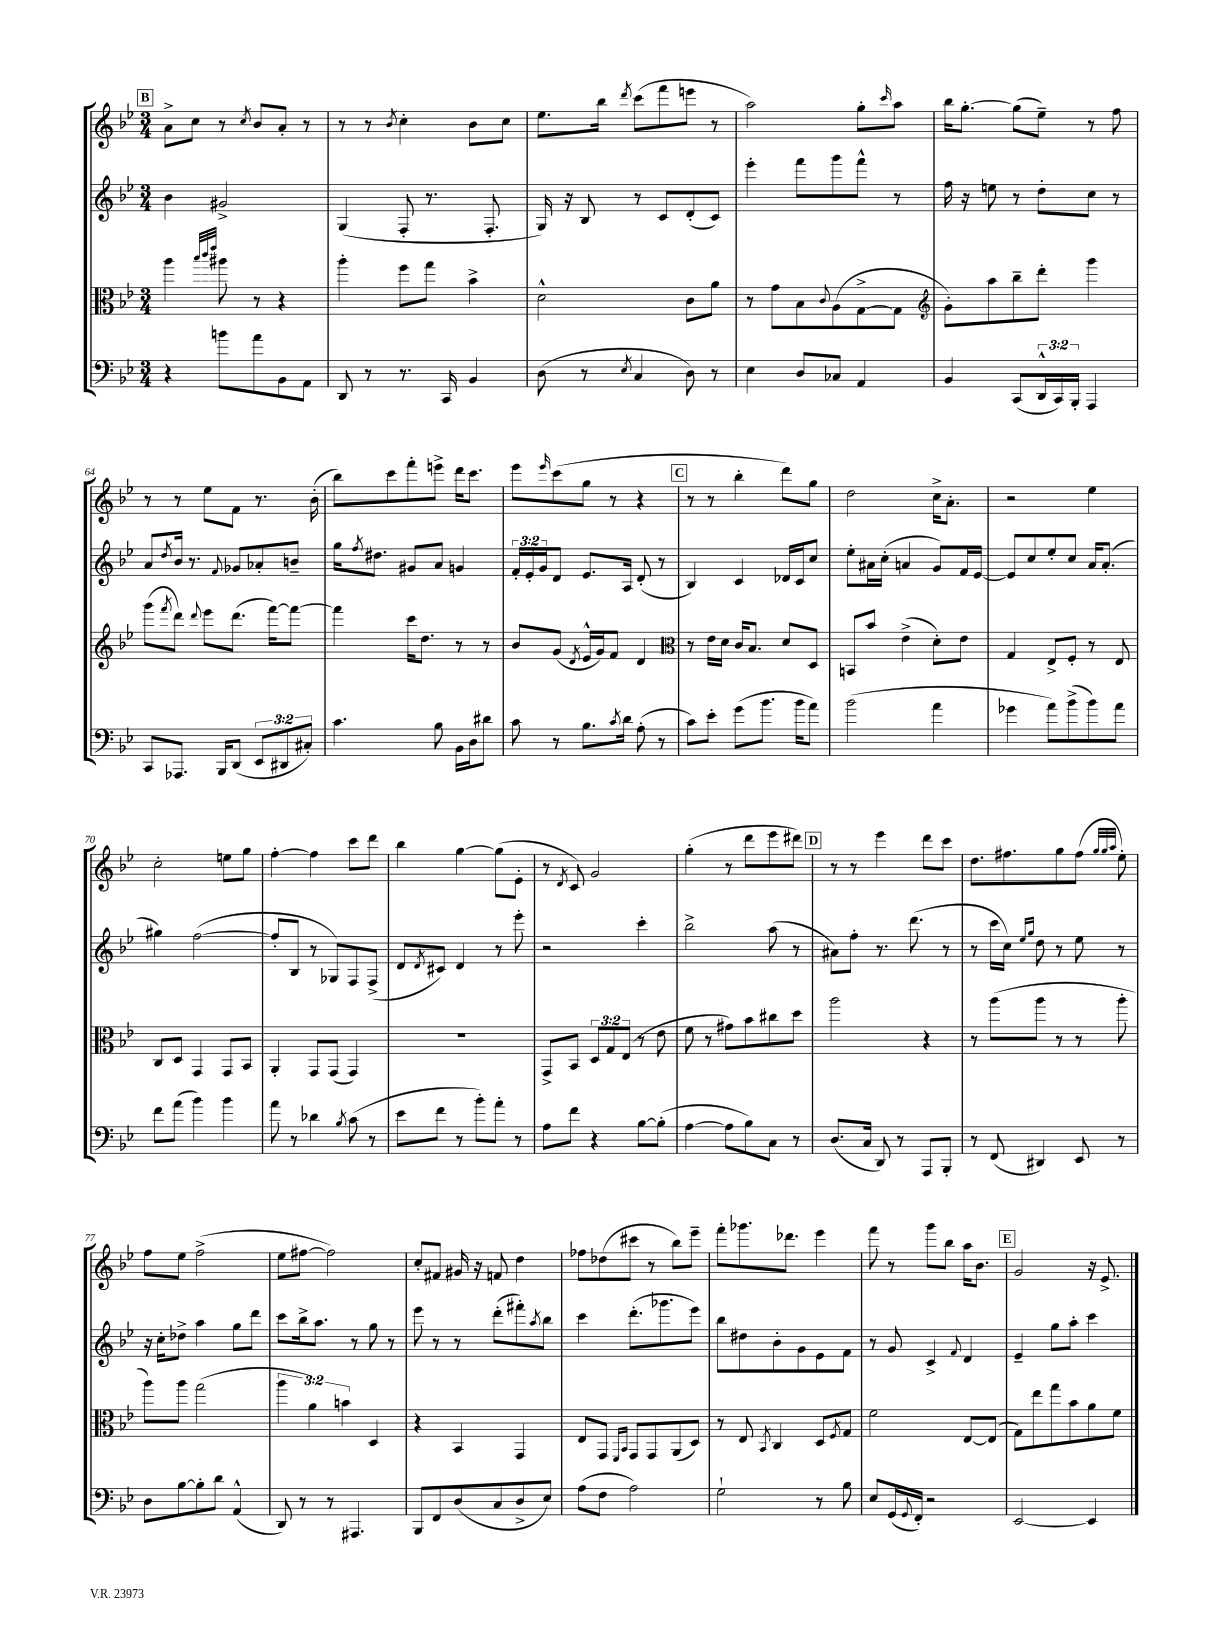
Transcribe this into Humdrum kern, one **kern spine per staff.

**kern	**kern	**kern	**kern
*staff4	*staff3	*staff2	*staff1
*clefF4	*clefC3	*clefG2	*clefG2
*k[b-e-]	*k[b-e-]	*k[b-e-]	*k[b-e-]
*M3/4	*M3/4	*M3/4	*M3/4
4r	4aa	4b-	8a^
.	.	.	8cc
.	32qqbb-	.	.
.	32qqccc	.	.
.	32qqeee-	.	.
8b	8aa#	2g#^	8r
.	.	.	8qcc
8a	8r	.	8b-
8BB-	4r	.	8a'
8AA	.	.	8r
=	=	=	=
8DD	4aa'	(4G	8r
8r	.	.	8r
.	.	.	8qb-
8.r	8ff	8F'	4cc'
.	8gg	8.r	.
16CC	.	.	.
4BB-	4b-^	.	8b-
.	.	8.F'	.
.	.	.	8cc
=	=	=	=
(8D	2d^^	16G)	8.ee-
.	.	16r	.
8r	.	8B-	.
.	.	.	16bb-
8qE-	.	.	8qddd
4C	.	8r	(8ccc
.	.	8c	8fff
8D)	8c	(8d'	8eee
8r	8a	8c)	8r
=	=	=	=
4E-	8r	4eee-'	2aa)
.	8g	.	.
8D	8B-	8fff	.
.	8qqc	.	.
8C-	(8A	8ggg	.
4AA	[8G^	8fff^^	8gg'
.	.	.	16qqccc
.	8G]	8r	8aa
=	=	=	=
*	*clefG2	*	*
4BB-	8g')	16ff	16bb-
.	.	16r	[8.gg'
.	8aa	8ee	.
(8CC	8bb-~	8r	(8gg]
24DD^^	8ddd'	8dd'	8ee-~)
24CC)	.	.	.
24BBB-'	.	.	.
4AAA	4ggg	8cc	8r
.	.	8r	8ff
=	=	=	=
8CC	(8ggg	8a	8r
.	8qfff	8qdd	.
8.AAA-	8ddd)	16b-	8r
.	.	8.r	.
.	8qqddd	.	.
.	8eee-	.	8ee-
16BBB-	.	.	.
.	.	8qqf	.
(8DD	(8.ddd	8g-	8f
12EE-	.	8a-'	8.r
.	[16fff)	.	.
12DD#	.	.	.
.	8fff_	8b~	.
12C#')	.	.	.
.	.	.	(16b-'
=	=	=	=
4.c	4fff]	16gg	8bb-)
.	.	8qff	.
.	.	8.dd#	.
.	.	.	8ccc
.	16ccc	8g#	8fff'
.	8.dd	.	.
8B-	.	8a	8eee^
16BB-	8r	4g	16ddd
16D	.	.	8.ccc
8d#	8r	.	.
=	=	=	=
8c	8b-	24f'	8eee-
.	.	24e-'	.
.	.	24g	.
.	.	.	16qqeee-
8r	(8g	8d	(8ccc
.	8qd	.	.
8.B-	16e-^^	8.e-	8gg
.	16g)	.	.
.	8f	.	8r
8qc	.	.	.
16d	.	16A	.
(8A'	4d	(8d'	4r
8r	.	8r	.
=	=	=	=
*	*clefC3	*	*
8c)	8r	4B-)	8r
8e-'	16e-	.	8r
.	16d	.	.
(8g	16c	4c	4bb-'
.	8.B-	.	.
8.b-	.	.	.
.	8d	16d-	8ddd)
16b-	.	16c	.
8a)	8D	8cc	8gg
=	=	=	=
(2b-	8BB	8ee-'	2dd
.	8b-	16a#	.
.	.	(16cc'	.
.	(4e-^	4a	.
4a	8d')	8g)	16cc^
.	.	.	8.a'
.	8e-	16f	.
.	.	[16e-	.
=	=	=	=
4g-	4G	8e-]	2r
.	.	8cc	.
8a)	8E-^	8ee-'	.
(8b-^	8F'	8cc	.
8b-)	8r	16a	4ee-
.	.	(8.a'	.
8a	8E-	.	.
=	=	=	=
8f	8C	4gg#)	2cc'
(8a	8D	.	.
4b-)	4GG	([2ff	.
4b-	8GG	.	8ee
.	8BB-	.	8gg
=	=	=	=
8a	4AA'	8ff']	[4ff'
8r	.	8B-	.
4d-	8GG	8r	4ff]
.	(8GG	8G-)	.
8qB-	.	.	.
(8c	4GG)	8F	8ccc
8r	.	(8F^	8ddd
=	=	=	=
8e-	2.r	8d	4bb-
.	.	8qd	.
8f	.	8c#)	.
8r	.	4d	[4gg
8b-')	.	.	.
8a'	.	8r	(8gg]
8r	.	8eee-'	8e-'
=	=	=	=
8A	8GG^	2r	8r
.	.	.	8qd
8f	8BB-	.	8c)
4r	12D	.	2g
.	12G	.	.
.	(12E-	.	.
[8B-	8r	4ccc'	.
(8B-']	8e-	.	.
=	=	=	=
[4A	8f	2bb-^	(4gg'
.	8r	.	.
8A]	8g#)	.	8r
8B-)	8b-	.	8ddd
8C	8cc#	(8aa	8eee-
8r	8dd	8r	8ddd#)
=	=	=	=
(8.D	2aa	8a#)	8r
.	.	8ff'	8r
16C	.	.	.
8DD)	.	8.r	4eee-
8r	.	.	.
.	.	(8.ddd	.
8AAA	4r	.	8ddd
8BBB-'	.	8r	8ccc
=	=	=	=
8r	8r	8r	8.dd
(8FF	(8aa	16ccc	.
.	.	16cc)	8.ff#
.	.	16qqee-	.
.	.	16qqgg	.
4DD#)	8aa	8dd	.
.	8r	8r	8gg
8EE-	8r	8ee-	(8ff#
.	.	.	32qqgg
.	.	.	32qqgg
.	.	.	32qqaa
8r	8aa'	8r	8ee-')
=	=	=	=
8D	8aa)	16r	8ff
.	.	16cc'	.
[8B-	8aa	8dd-^	8ee-
8B-']	(2gg	4aa	(2ff^
8d	.	.	.
(4AA^^	.	8gg	.
.	.	8ddd	.
=	=	=	=
8DD)	6aa	8ccc	8ee-
8r	.	16bb-^	[8ff#
.	6a)	.	.
.	.	8.aa	.
8r	.	.	2ff#])
.	6b	.	.
4.AAA#	.	8r	.
.	4D	8gg	.
.	.	8r	.
=	=	=	=
8BBB-	4r	8eee-	8cc'
8FF	.	8r	8f#
(8D	4BB-	8r	16g#
.	.	.	16r
8C	.	(8ddd'	8f
8D^	4GG	8fff#')	4dd
.	.	8qaa	.
8E-)	.	8bb-	.
=	=	=	=
(8A	8E-	4ccc	8ff-
8F	8GG	.	(8dd-
.	16qqFF	.	.
.	16qqBB-	.	.
2A)	8GG	(8.ddd'	8ccc#
.	8GG	.	8r
.	.	8.ggg-	.
.	(8AA	.	8bb-)
.	8D)	8eee-)	8eee-~
=	=	=	=
2G`	8r	8bb-	8fff'
.	8E-	8dd#	8.ggg-
.	8qBB-	.	.
.	4C	8b-'	.
.	.	.	8.ddd-
.	.	8g	.
8r	8D	8e-	4eee-
.	8qF	.	.
8B-	8G	8f	.
=	=	=	=
8E-	2f	8r	8fff
(16GG	.	8g	8r
8qqGG	.	.	.
16FF')	.	.	.
2r	.	4c^	8ggg
.	.	.	8bb-
.	.	8qqf	.
.	[8E-	4d	16aa
.	.	.	8.b-
.	(8E-]	.	.
=	=	=	=
[2EE-	8G)	4e-~	2g
.	8ee-	.	.
.	8gg	8gg	.
.	8b-	8aa'	.
4EE-]	8a	4ccc	16r
.	.	.	8.e-^
.	8f	.	.
==	==	==	==
*-	*-	*-	*-
